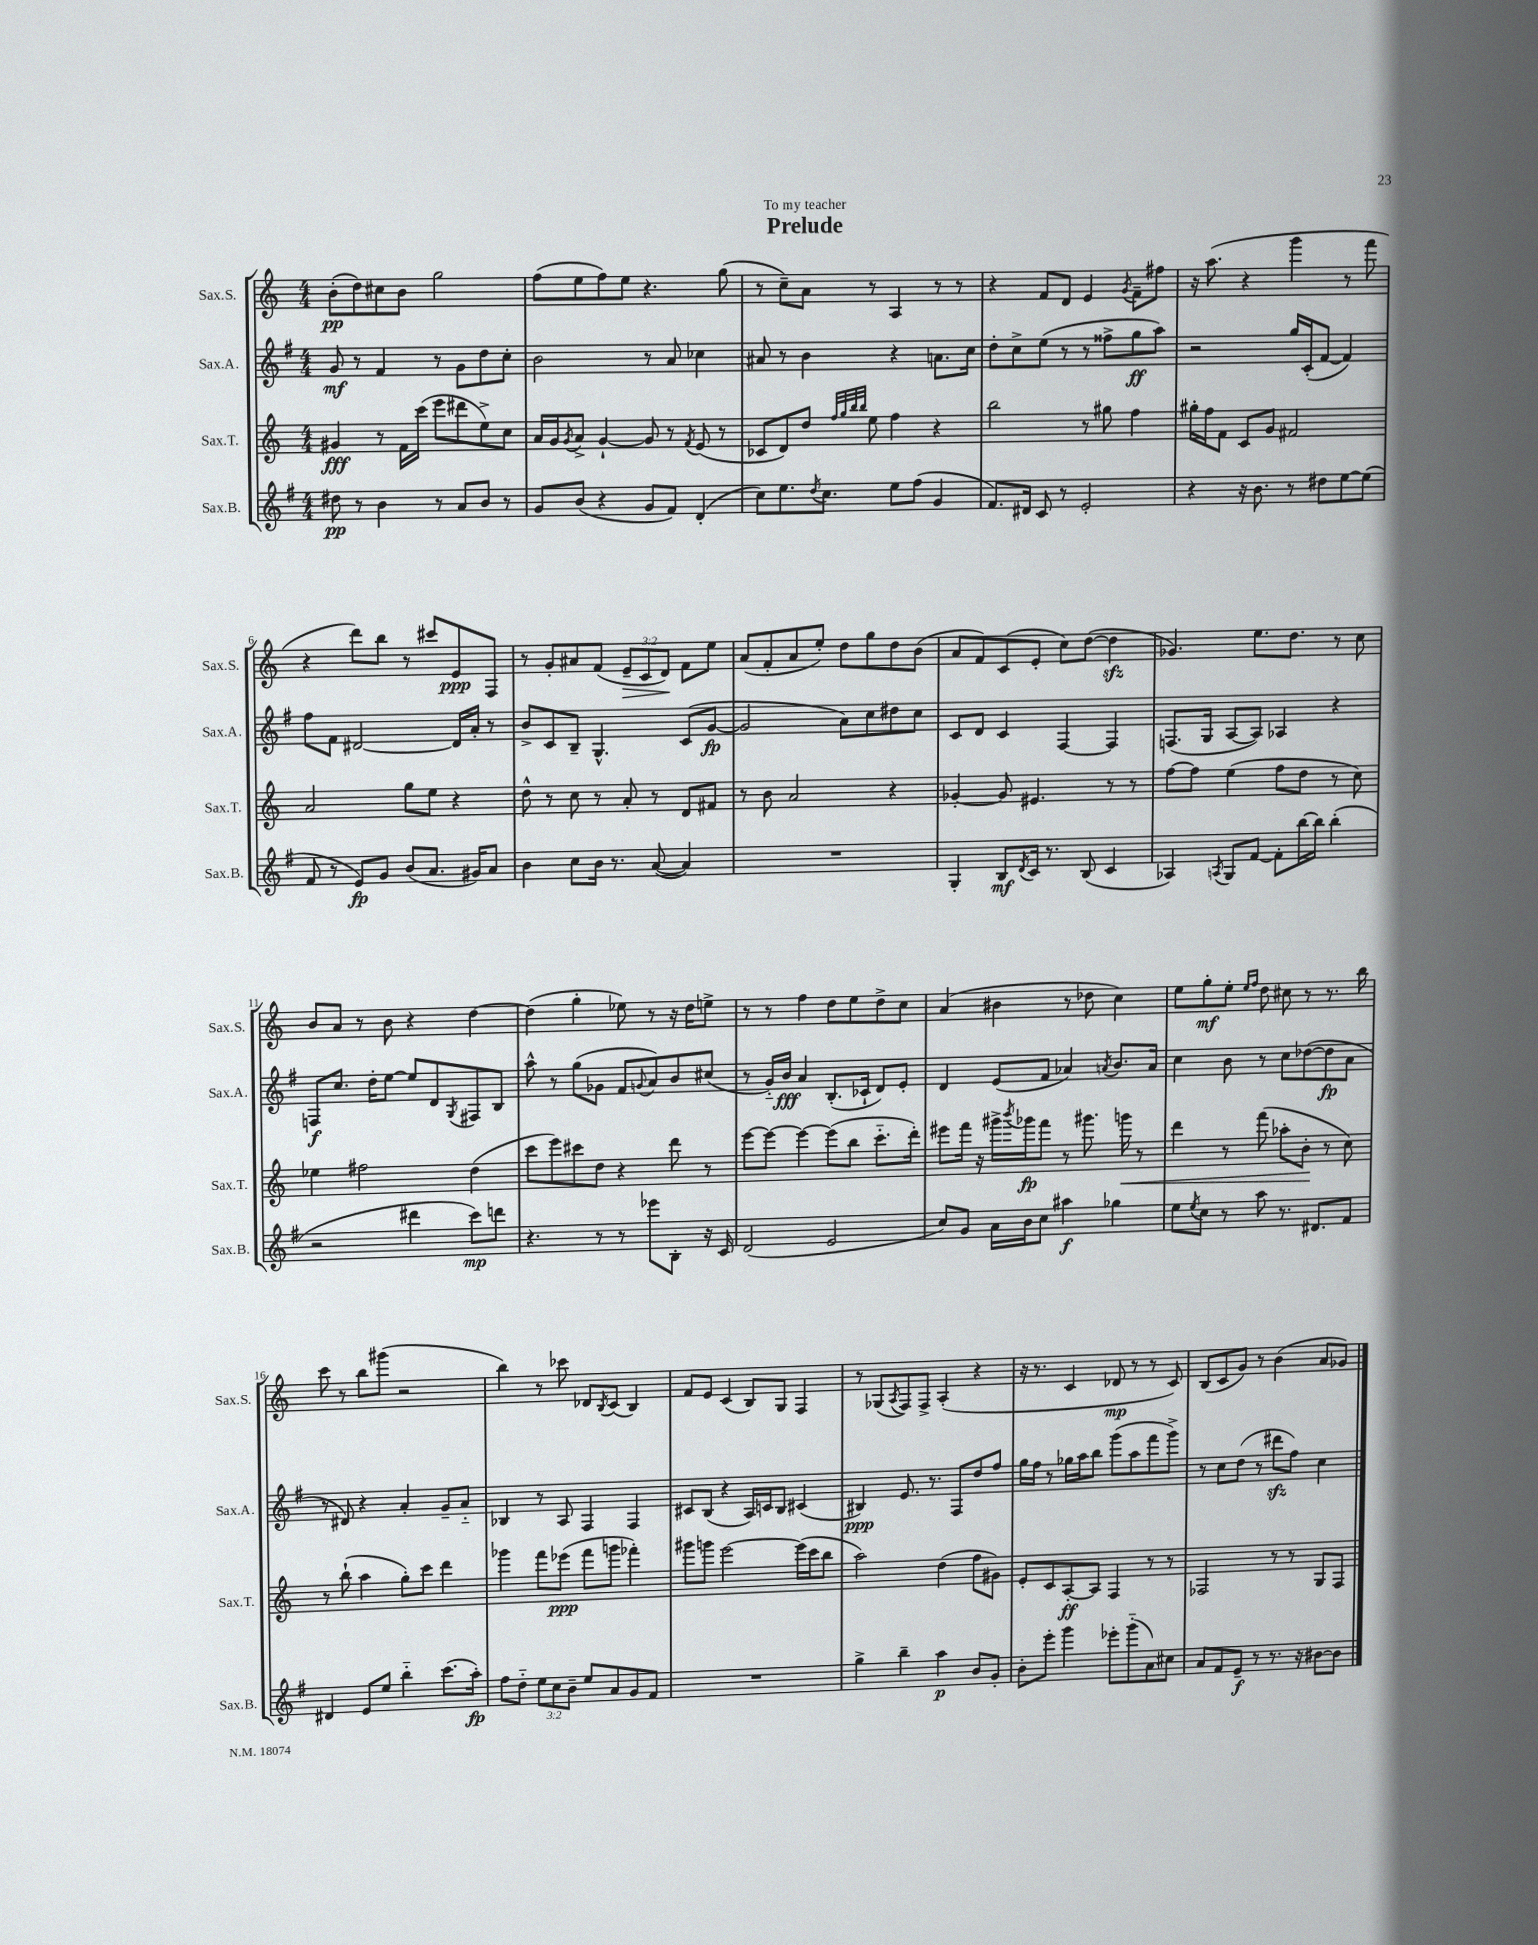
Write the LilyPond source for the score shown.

\header { title = "Prelude" dedication = "To my teacher" }
<<
\new StaffGroup <<
\new Staff = "s0" \with { instrumentName = "Sax.S." shortInstrumentName = "Sax.S." } {
    \clef treble \key c \major \numericTimeSignature \time 4/4 \override Staff.TupletNumber.text = #tuplet-number::calc-fraction-text
    b'8-.\pp( d''8) cis''8 b'8 g''2 |
    f''8( e''8 f''8) e''8 r4. g''8( |
    r8 c''8--) a'8 r8 a4 r8 r8 |
    r4 f'8 d'8 e'4 \acciaccatura { g'8 } f'8-- fis''8 |
    r16 a''8.( r4 g'''4 r8 f'''8 |
    r4 d'''8) b''8 r8 cis'''8 e'8\ppp f8 |
    r8 g'8-. ais'8 f'8( \tuplet 3/2 { e'8--\> c'8 d'8\!) } f'8 e''8 |
    a'8( f'8-. a'8 e''8-.) d''8 g''8 d''8 b'8( |
    a'8 f'8) c'8( e'8-. c''8) d''8~( d''4\sfz |
    ges'4.) e''8. d''8. r8 c''8 |
    b'8 a'8 r8 b'8 r4 d''4~ |
    d''4( g''4-. ees''8) r8 r16 d''16 e''8-> |
    r8 r8 f''4 d''8 e''8 d''8-> c''8 |
    a'4( bis'4 r8 des''8 c''4) |
    e''8 g''8-.\mf e''8-. \grace { e''16 f''16 } d''8 cis''8 r8 r8. b''16 |
    c'''8 r8 b''8 gis'''8( r2 |
    b''4) r8 ces'''8 des'8 \acciaccatura { b8 } c'8( b4) |
    f'8 e'8 c'4( b8) g8 f4 |
    r8 ges8( \acciaccatura { a8 } f8) f8-> a4-.( r4 |
    r16 r8. c'4 des'8\mp r8 r8 c'8) |
    b8( c'8 g'8) r8 b'4( a'8 ges'8) \bar "|." |
}
\new Staff = "s1" \with { instrumentName = "Sax.A." shortInstrumentName = "Sax.A." } {
    \clef treble \key g \major \numericTimeSignature \time 4/4
    g'8\mf r8 fis'4 r8 g'8 d''8 c''8-. |
    b'2 r8 a'8 ces''4 |
    ais'8 r8 b'4 r4 a'8. c''16 |
    d''8-. c''8-> e''8( r8 r8 fisis''8-> g''8\ff a''8) |
    r2 g''16 c'16-.( fis'8~ fis'4) |
    fis''8 fis'8 dis'2~ dis'16 a'16-. r8 |
    b'8-> c'8 b8-- g4.-^ c'8( g'8~\fp |
    g'2 a'8) c''8 dis''8 c''8 |
    c'8 d'8 c'4 fis4~ fis4 |
    f8.( g16 a8~ a8) aes4 r4 |
    f8\f c''8. d''16-. e''8~ e''8 d'8 \acciaccatura { g8 } fis8 b8 |
    a''8-^ r8 g''8( ges'8 fis'8 \appoggiatura { g'8 } a'8) b'8 cis''8( |
    r8 g'16-_) b'16\fff a'4 b8.-.( ces'16-! d'8) e'8-. |
    d'4 e'8( fis'8 aes'4) \acciaccatura { a'8 } b'8. a'16 |
    c''4 b'8 r8 c''8 des''8~( des''8\fp a'8 |
    r8 dis'8) r4 a'4-. g'8-- a'8-_ |
    bes4 r8 a8 fis4 fis4 |
    cis'8 b8( r4 a16) c'16 b8 cis'4( |
    bis4\ppp) e'8. r8. fis8 d''8 fis''8 |
    g''16 fis''16 r8 ges''16 a''16 b''8 g'''8( a''8 fis'''8 g'''8->) |
    r8 c''8 d''8( r8 dis'''8\sfz fis''8) c''4 \bar "|." |
}
\new Staff = "s2" \with { instrumentName = "Sax.T." shortInstrumentName = "Sax.T." } {
    \clef treble \key c \major \numericTimeSignature \time 4/4
    gis'4\fff r8 f'16 c'''16( e'''8 dis'''8 e''8->) c''8 |
    a'16 g'16 \acciaccatura { g'8 } a'8-> g'4~-! g'8 r8 \acciaccatura { f'8 } e'8( r8 |
    ces'8 d'8) d''8 \grace { f''32 g''32 b''32 b''32 } e''8 f''4 r4 |
    b''2 r8 gis''8 f''4 |
    gis''16-. f''16 f'8 c'8 g'8 fis'2 |
    a'2 g''8 e''8 r4 |
    d''8-^ r8 c''8 r8 a'8-. r8 d'8 fis'8 |
    r8 b'8 a'2 r4 |
    ges'4~-. ges'8 eis'4. r8 r8 |
    f''8~ f''8 e''4( f''8 d''8 r8 c''8) |
    ees''4 fis''2 d''4( |
    c'''8 e'''8) cis'''8 d''8 r4 d'''8 r8 |
    e'''8~ e'''8~ e'''4~ e'''8( b''8 c'''8.-_ d'''16-.) |
    eis'''8 f'''16 r16 gis'''16-> \acciaccatura { b'''8 } ges'''16\fp f'''8 r8 gis'''8. g'''16\< r8 |
    d'''4 r8 f'''8( aes''8-. b'8-.\! r8 c''8) |
    r8 b''8-!( a''4 g''8-.) c'''8 d'''4 |
    ges'''4 f'''8 ees'''8\ppp( f'''8 g'''8 fes'''4-.) |
    gis'''8 g'''8 e'''2~ e'''16( c'''16 b''8 |
    a''2) d''4( f''8 gis'8) |
    e'8-. c'8 a8~-.\ff a8 f4 r8 r8 |
    fes2 r8 r8 g8 fes8 \bar "|." |
}
\new Staff = "s3" \with { instrumentName = "Sax.B." shortInstrumentName = "Sax.B." } {
    \clef treble \key g \major \numericTimeSignature \time 4/4 \override Staff.TupletNumber.text = #tuplet-number::calc-fraction-text
    dis''8\pp r8 b'4 r8 a'8 b'8 r8 |
    g'8 b'8( r4 g'8 fis'8) d'4-.( |
    c''8) e''8. \acciaccatura { d''8 } c''8. e''8 fis''8( g'4 |
    fis'8.) dis'16 c'8 r8 e'2-. |
    r4 r16 b'8. r8 dis''8 e''8~ e''8( |
    fis'8 r8 e'8\fp) g'8 b'8( a'8. gis'16) a'8 |
    b'4 c''8 b'16 r8. a'8~( a'4) |
    R1 |
    g4-. b8\mf \acciaccatura { d'8 } c'16 r8. b8( c'4 |
    aes4) \acciaccatura { a8 } g8 fis'8~ fis'8-. b''16~ b''16 b''4-.( |
    r2 dis'''4 c'''8\mp) d'''8 |
    r4. r8 r8 ees'''8 b8-. r16 c'16 |
    d'2( e'2 |
    c''8) g'8 a'16 b'16 c''8 ais''4\f ges''4 |
    e''8 \acciaccatura { e''8 } c''8 r8 a''8 r8. dis'8. fis'8 |
    dis'4 e'8 e''8 b''4-_ c'''8.( a''16-.\fp) |
    fis''8 d''8-_ \tuplet 3/2 { e''8 c''8 b'8-- } e''8 a'8 g'8 fis'8 |
    R1 |
    g''4-> b''4-- a''4\p b'8 g'8-. |
    b'8-. e'''8-. g'''4 ees'''8-. g'''8-_( a'8) cis''8 |
    a'8 fis'8 e'8--\f r8 r8. r16 bis'8~ bis'8 \bar "|." |
}
>>
>>
